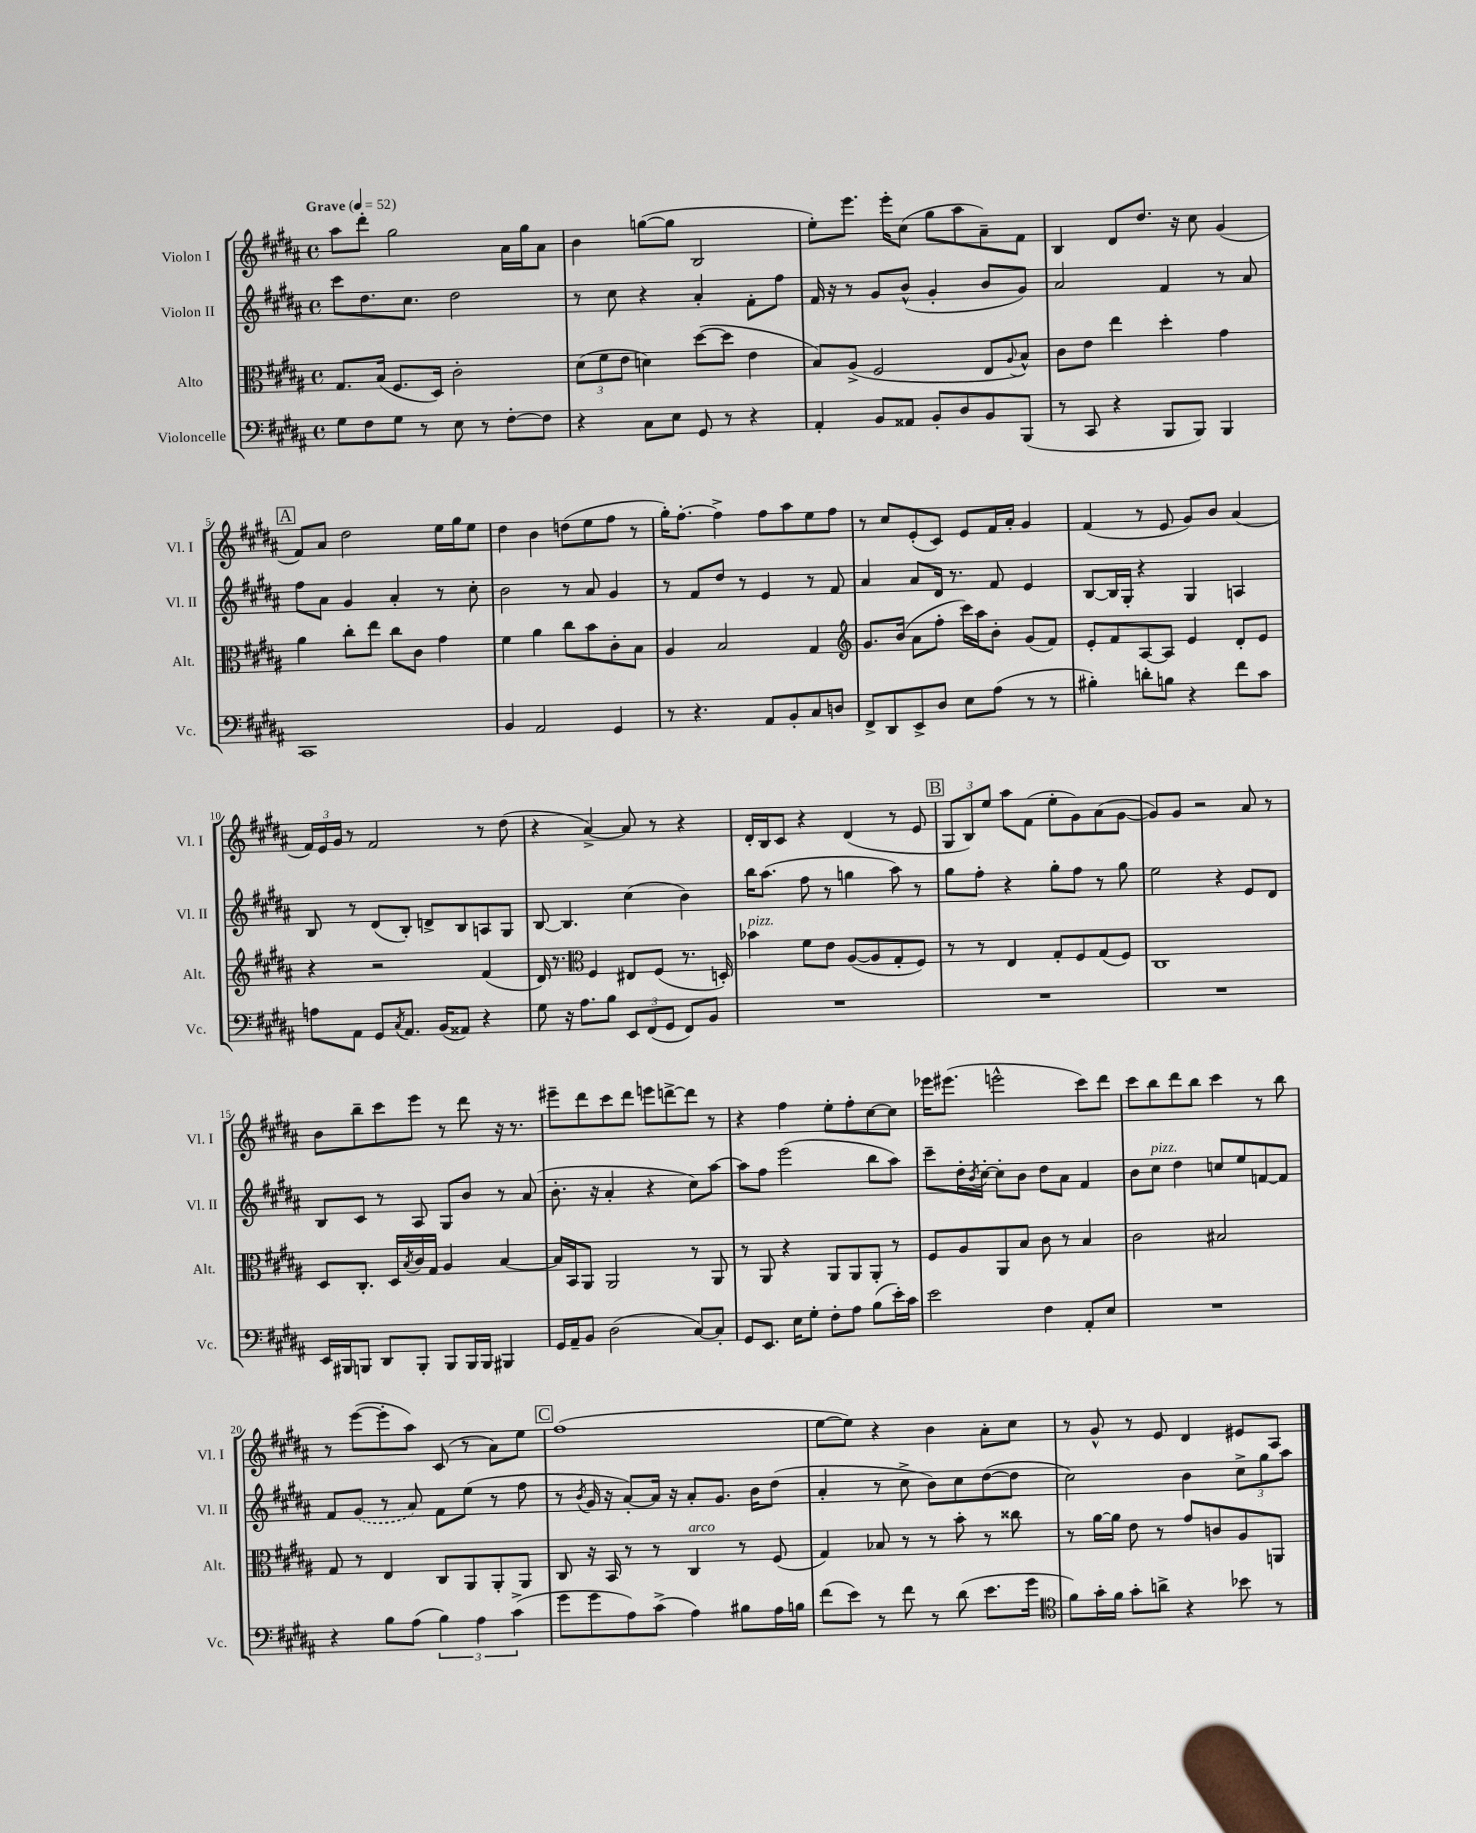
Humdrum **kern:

**kern	**kern	**kern	**kern
*staff4	*staff3	*staff2	*staff1
*clefF4	*clefC3	*clefG2	*clefG2
*k[f#c#g#d#a#]	*k[f#c#g#d#a#]	*k[f#c#g#d#a#]	*k[f#c#g#d#a#]
*M4/4	*M4/4	*M4/4	*M4/4
*met(c)	*met(c)	*met(c)	*met(c)
*MM52	*MM52	*MM52	*MM52
8G#	8.G#	8ccc#	8aa#
8F#	.	8.dd#	8ddd#'
.	(16B	.	.
8G#	8.F#	.	2gg#
.	.	8.cc#	.
8r	.	.	.
.	16D#)	.	.
8E	2c#'	2dd#	.
8r	.	.	.
[8F#'	.	.	16a#
.	.	.	16gg#
8F#]	.	.	8a#
=	=	=	=
4r	(12d#	8r	4b
.	12f#	.	.
.	.	8cc#	.
.	12e	.	.
8C#	4d)	4r	([8gg
8E	.	.	8gg]
8GG#	([8dd#	4a#'	2B
8r	8dd#]	.	.
4r	4e	8f#'	.
.	.	8ff#	.
=	=	=	=
4AA#'	8B)	16f#	8ee')
.	.	16r	.
.	(8A#^	8r	8.eee
8BB	2F#	8g#	.
.	.	.	16eee'
8AA##	.	(8b^^	(8cc#
8BB'	.	4g#'	8gg#
8D#	.	.	8aa#
8BB	8E	8b	8a#~)
.	8qqA#	.	.
(8BBB	8B^^)	8g#)	8f#
=	=	=	=
8r	8c#	2a#	4B
8CC#	8e	.	.
4r	4ee	.	8d#
.	.	.	8.dd#
8BBB	4dd#'	4f#	.
.	.	.	16r
8BBB)	.	.	8cc#
4BBB	4g#	8r	(4g#
.	.	8a#	.
=	=	=	=
1CC#	4a#	8ff#	8f#)
.	.	8a#	8a#
.	8cc#'	4g#	2dd#
.	8ee	.	.
.	8cc#	4a#'	.
.	8c#	.	.
.	4g#	8r	16ee
.	.	.	16gg#
.	.	8cc#'	8ee
=	=	=	=
4BB	4f#	2b	4dd#
2AA#	4a#	.	4b
.	8cc#	8r	(8dd
.	8b	8a#	8ee
4GG#	8c#'	4g#	8ff#
.	8B	.	8r
=	=	=	=
8r	4A#	8r	16gg#')
.	.	.	[8.ff#'
4.r	.	8f#	.
.	2B	8dd#	4ff#^]
.	.	8r	.
8AA#	.	4e	8ff#
8BB'	.	.	8aa#
8C#	4G#	8r	8ee
8D	.	8f#	8ff#
=	=	=	=
*	*clefG2	*	*
8FF#^	8.g#	4a#	8r
8DD#	.	.	8cc#
.	(16b	.	.
8EE^	8a#	8a#	(8e'
8D#	8ff#'	16d#	8c#)
.	.	8.r	.
8E	16ccc#)	.	8e
.	16aa#	.	.
(8A#	8b'	8f#	16f#
.	.	.	16a#'
8r	(8g#	4e	4g#
8r	8f#)	.	.
=	=	=	=
4B#')	8e'	[8B	(4f#
.	8f#	16B]	.
.	.	16G#'	.
8d'	[8A#	4r	8r
8B	8A#]	.	8e
4r	4e	4G#	8g#)
.	.	.	8b
8f#	8d#'	4A	(4a#
8c#	8e	.	.
=	=	=	=
8A	4r	8B	24f#)
.	.	.	24e
.	.	.	24g#
8AA#	.	8r	8r
8GG#	2r	(8d#	2f#
8qC#	.	.	.
8.AA#	.	8B')	.
.	.	8d^	.
(16BB	.	.	.
8AA##)	.	8B	.
4r	(4f#	8A	8r
.	.	8G#	(8dd#
=	=	=	=
8G#	16d#)	[8B	4r
.	8.r	.	.
16r	.	4.B]	.
8.A#	.	.	.
*	*clefC3	*	*
.	4F#	.	[4a#^)
8B	.	.	.
12EE	8E#	(4cc#	8a#]
(12FF#	.	.	.
.	(8F#	.	8r
12GG#	.	.	.
8FF#)	8.r	4b)	4r
8BB	.	.	.
.	16D')	.	.
=	=	=	=
1r	4b-	16bb	16d#'
.	.	(8.aa#	16B
.	.	.	8c#
.	8f#	8ff#	4r
.	8e	8r	.
.	([8A#	4gg	(4d#
.	8A#]	.	.
.	8G#'	8aa#)	8r
.	8F#)	8r	8e
=	=	=	=
1r	8r	8gg#	12G#
.	.	.	12B)
.	8r	8ff#'	.
.	.	.	12ee
.	4E	4r	8aa#
.	.	.	(8f#
.	8G#'	8gg#'	8ee'
.	8F#	8ff#	8g#)
.	(8G#	8r	(8a#
.	8F#)	8gg#	[8g#
=	=	=	=
1r	1C#	2ee	8g#])
.	.	.	8g#
.	.	.	2r
.	.	4r	.
.	.	8e	8a#
.	.	8d#	8r
=	=	=	=
16EE	8D#	8B	8b
16BBB#	.	.	.
8BBB	8.C#'	8c#	8bb~
8DD#	.	8r	8ccc#
.	16D#	.	.
.	8qB	.	.
8BBB'	16c#	8A#	8eee
.	16G#	.	.
8BBB	4A#	8G#	8r
16BBB	.	8b	8ddd#
16BBB	.	.	.
4BBB#	[4B	8r	16r
.	.	.	8.r
.	.	(8a#	.
=	=	=	=
16GG#	16B]	8.b'	8eee#~
16AA#~	16BB	.	.
8BB	8AA#	.	8ddd#
.	.	16r	.
(2D#	2AA#	4a#'	8ccc#
.	.	.	8ddd#
.	.	4r	8eee
.	.	.	[8ddd^
[8C#)	8r	8cc#)	8ddd]
8C#']	8AA#	[8aa#	8r
=	=	=	=
8GG#	8r	8aa#]	4r
8.EE	8AA#	8ff#	.
.	4r	(2eee	4ff#
16E	.	.	.
8G#'	.	.	.
8F#'	8AA#	.	8ee'
8A#	8AA#	.	8ff#'
(8B	8AA#'	8bb	[8cc#
16e')	8r	8aa#)	8cc#]
16c#	.	.	.
=	=	=	=
2e	8F#	8ccc#~	16eee-
.	.	.	(8.eee#
.	8A#	16dd#'	.
.	.	8qb	.
.	.	[16cc#'	.
.	8AA#	8cc#']	2eee^^
.	8B	8b	.
4F#	8c#	8dd#	.
.	8r	8a#	.
8AA#'	4B	4f#	8ccc#)
8E	.	.	8ddd#
=	=	=	=
1r	2c#	8b	8ccc#
.	.	8cc#	8bb
.	.	4dd#	8ddd#
.	.	.	8bb
.	2B#	8cc	4ccc#
.	.	8ee	.
.	.	[8f	8r
.	.	8f]	8bb
=	=	=	=
4r	8G#	8f#	8r
.	8r	(8g#	([8eee
8B	4E	8r	8eee']
(8A#	.	8a#)	8aa#)
6B)	8C#	8f#	(8c#
.	8AA#	(8ee	8r
6A#	.	.	.
.	8AA#'	8r	8a#)
(6c#^	.	.	.
.	8AA#	8ff#	8ee
=	=	=	=
8g#	8C#	8r	(1ff#
.	.	8qb	.
8g#	16r	16g#	.
.	16BB	16r	.
8A#)	8r	[8a#')	.
(8c#^	8r	16a#]	.
.	.	16r	.
4A#)	4C#	8a#'	.
.	.	8.g#	.
8B#	8r	.	.
.	.	16b	.
16A#	(8F#	(8dd#	.
16B	.	.	.
=	=	=	=
(8f#	4G#)	4a#'	[8ee
8e)	.	.	8ee])
8r	8B-	8r	4r
8f#	8r	8cc#^	.
8r	8r	8b)	4b
(8d#	8b'	8cc#	.
8.e	8r	([8dd#	8a#'
.	8cc##	8dd#]	8cc#
16g#	.	.	.
=	=	=	=
*clefC4	*	*	*
8f#)	8r	2cc#)	8r
16g#'	[16a#	.	8g#^^
16f#	16a#]	.	.
8g#'	8e	.	8r
8a^	8r	.	8e
4r	8g#	4b	4d#
.	8c	.	.
8b-	8A#	12cc#^	8e#
.	.	12gg#	.
8r	8AA	.	8A#
.	.	12aa#	.
==	==	==	==
*-	*-	*-	*-
